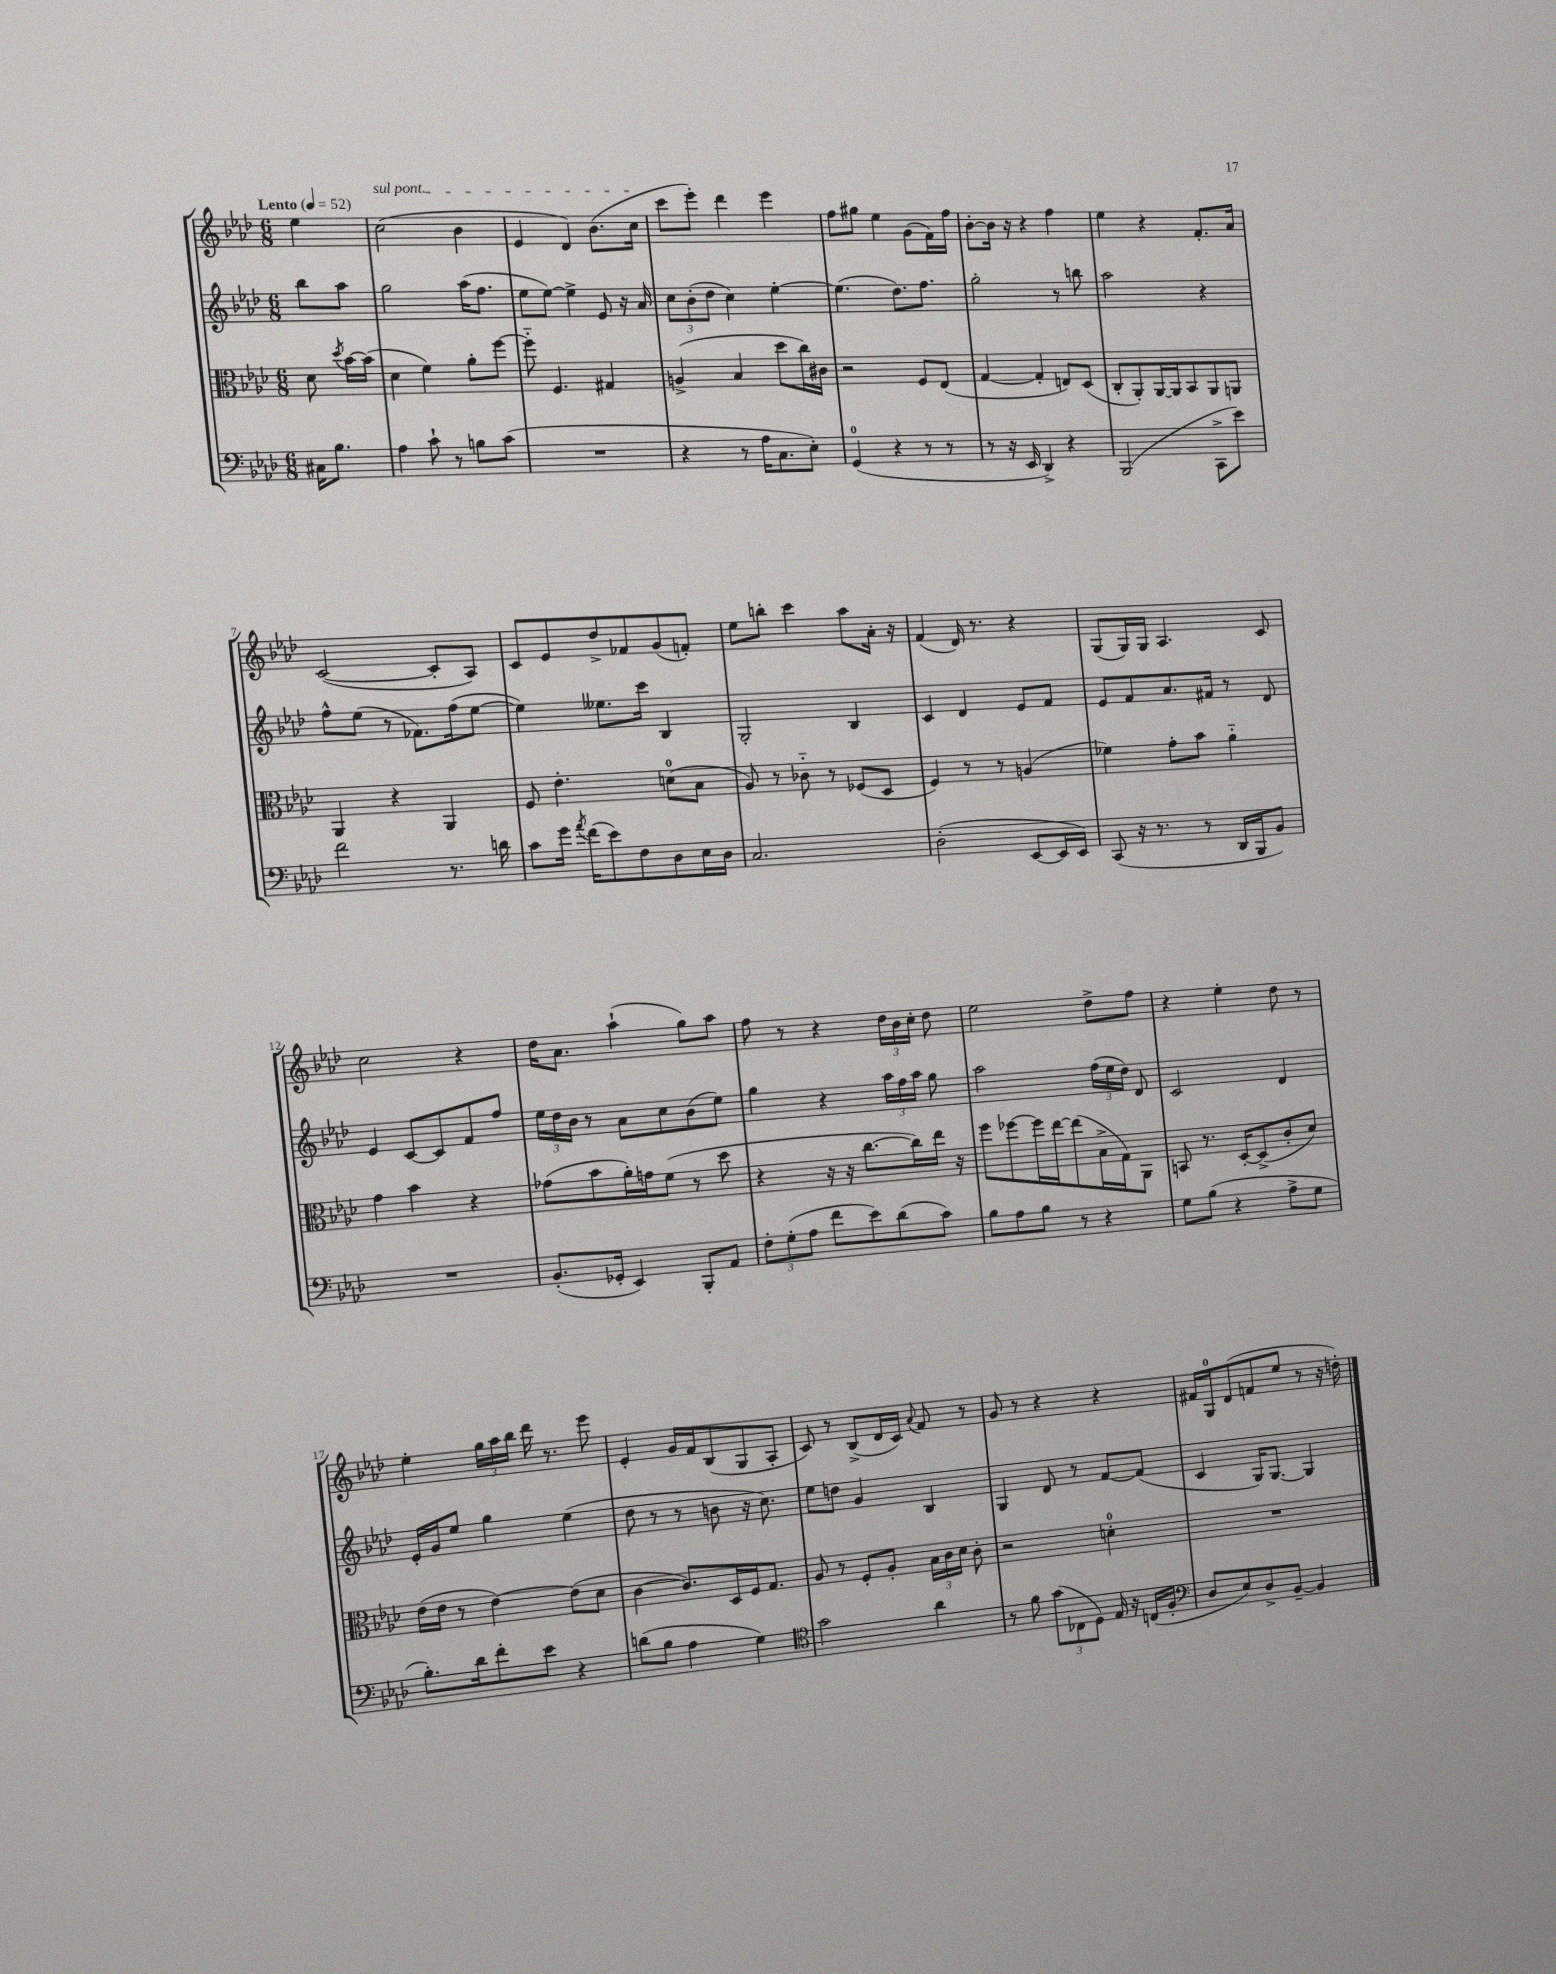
<<
\new StaffGroup <<
\new Staff = "s0" {
    \clef treble \key aes \major \numericTimeSignature \time 6/8 \partial 4 \tempo "Lento" 4 = 52
    \autoBeamOff ees''4 |
    \once \override TextSpanner.bound-details.left.text = \markup { \italic "sul pont." } c''2\startTextSpan( bes'4 |
    ees'4 des'4) bes'8.[( c''16]\stopTextSpan |
    c'''8[ ees'''8]-.) des'''4 ees'''4 |
    f''8[ gis''8] ees''4 g'8[( f'16) f''16] |
    bes'8[~-. bes'16] r16 r4 f''4 |
    ees''4 r4 f'8.[-. aes'16] |
    c'2~( c'8[-. aes8]) |
    c'8[ ees'8 des''8-> fes'8 g'8( f'8]-.) |
    ees''8[ b''8]-. c'''4 aes''8[ aes'16]-. r16 |
    f'4( des'16) r8. r4 |
    g8[( g16) g16] aes4. c'8 |
    c''2 r4 |
    des''16[ aes'8.] aes''4-!( g''8[) aes''8] |
    f''8 r8 r4 \tuplet 3/2 { des''16[ bes'16 c''16]-. } des''8 |
    ees''2 des''8[-> f''8] |
    r4 ees''4-. des''8 r8 |
    ees''4-. \tuplet 3/2 { g''16[ aes''16 bes''16] } des'''16 r8. ees'''8 |
    ees'4-. g'16[ f'16 bes8( g8 aes8]-. |
    c'8) r8 bes8[->( des'16 c'16]) \appoggiatura { aes'8 } f'8 r8 |
    g'8 r8 r4 r4 |
    fis'16[ g16-0 des'8( f'8 ees''8] r8 r16 d''16-.) \bar "|." |
}
\new Staff = "s1" {
    \clef treble \key aes \major \numericTimeSignature \time 6/8 \partial 4
    \autoBeamOff bes''8[ aes''8] |
    g''2 aes''16[( f''8.] |
    ees''8[ ees''8]~) ees''4-> ees'8 r16 aes'16 |
    \tuplet 3/2 { c''8[ bes'8-.( des''8] } c''4) ees''4~-. |
    ees''4.( des''8.[) f''8.] |
    g''2-. r8 b''8 |
    aes''2 r4 |
    f''8[-^ ees''8]( r8 fes'8.[) f''16( ees''8]~ |
    ees''4) eeses''8.[ c'''16] bes4 |
    g2-. bes4 |
    c'4 des'4 ees'8[ f'8] |
    ees'8[ f'8 aes'8. fis'16] r8 des'8 |
    ees'4 c'8[~ c'8 f'8 f''8] |
    \tuplet 3/2 { ees''16[ des''16 bes'16] } r8 aes'8[ c''8 bes'8( ees''8]) |
    g''4 r4 \tuplet 3/2 { aes''16[ f''16 aes''16] } g''8 |
    aes''2 \tuplet 3/2 { f''16[( ees''16 des''16]) } des'8 |
    c'2 des'4 |
    ees'16[-. g'16 ees''8] g''4 ees''4( |
    des''8 r8 r8 b'8 r16 c''8.) |
    ees''8[ d''8] g'4 bes4 |
    g4 des'8 r8 f'8[~ f'8]( |
    c'4 g16[) g8.]~ g4 \bar "|." |
}
\new Staff = "s2" {
    \clef alto \key aes \major \numericTimeSignature \time 6/8 \partial 4
    \autoBeamOff des'8 \acciaccatura { des''8 } bes'16[~ bes'16]( |
    des'4 f'4) aes'8[-. f''8]~ |
    f''8-_ f4. gis4 |
    a4->( bes4 des''8[ c''16) cis'16] |
    r2 f8[ ees8]( |
    g4~ g4-. e8[) des8]( |
    c8[-. aes,8-.) aes,16~ aes,16 bes,8 aes,8 a,8] |
    aes,4 r4 aes,4 |
    f8 ees'4.-. d'8[-0( bes8] |
    aes8) r8 ces'8-_ r8 fes8[( des8] |
    f4) r8 r8 a4( |
    fes'4) g'8[-. bes'8] aes'4-_ |
    g'4 bes'4 r4 |
    ges'8[( bes'8 aes'16-.) g'16 f'8]( r8 des''8 |
    r4 r16 r16 c''8.[~ c''16) ees''16] r16 |
    f''8[ fes''8~ fes''16 ees''16~ ees''8( bes16-> g16) aes,8] |
    b,8 r8. des16[~-. des8->( c'8-. des'8]) |
    ees'16[( ees'16] r8 ees'4~) ees'8[( des'8] |
    c'4~ c'8.[) des16 f16 g8.] |
    aes8 r8 f8[-. aes8]-. \tuplet 3/2 { bes16[ c'16 des'16] } c'8-. |
    r2 d'4-0-. |
    R2. \bar "|." |
}
\new Staff = "s3" {
    \clef bass \key aes \major \numericTimeSignature \time 6/8 \partial 4
    \autoBeamOff cis16[ bes8.] |
    aes4 c'8-! r8 b8[ c'8]( |
    R2. |
    r4 r8 aes16[ c8. ees8]-.) |
    g,4-0( r4 r8 r8 |
    r8 r16 ees,16 des,4->) r4 |
    bes,,2( c,8[-> ees'8]) |
    f'2 r8. d'16 |
    c'8[ g'16] \acciaccatura { aes'8 } f'16[( ees'8) f8 des8 ees16 des16] |
    c2. |
    des2-.( ees,8[~ ees,16 ees,16]) |
    c,8( r16 r8. r8 des,16[ bes,,16 bes,8]) |
    R2. |
    bes,8.[-.( ges,16]-. ees,4) bes,,8[-. aes,8] |
    \tuplet 3/2 { f8[-. g8-.( aes8] } f'8[ ees'8) des'8( c'8]) |
    bes8[ aes8 bes8] r8 r4 |
    g8[ bes8]( r4 aes8[-> g8] |
    bes8.[-.) des'16 f'8-. ees'8] r4 |
    d'8[( bes8] aes4 g4) |
    \clef tenor g'2 aes'4 |
    r8 f'8 \tuplet 3/2 { g'8[( ces8 des8]) } ees16 r16 c16[( f16]-. |
    \clef bass des8[ ees8) des8-> bes,8]~-- bes,4 \bar "|." |
}
>>
>>
